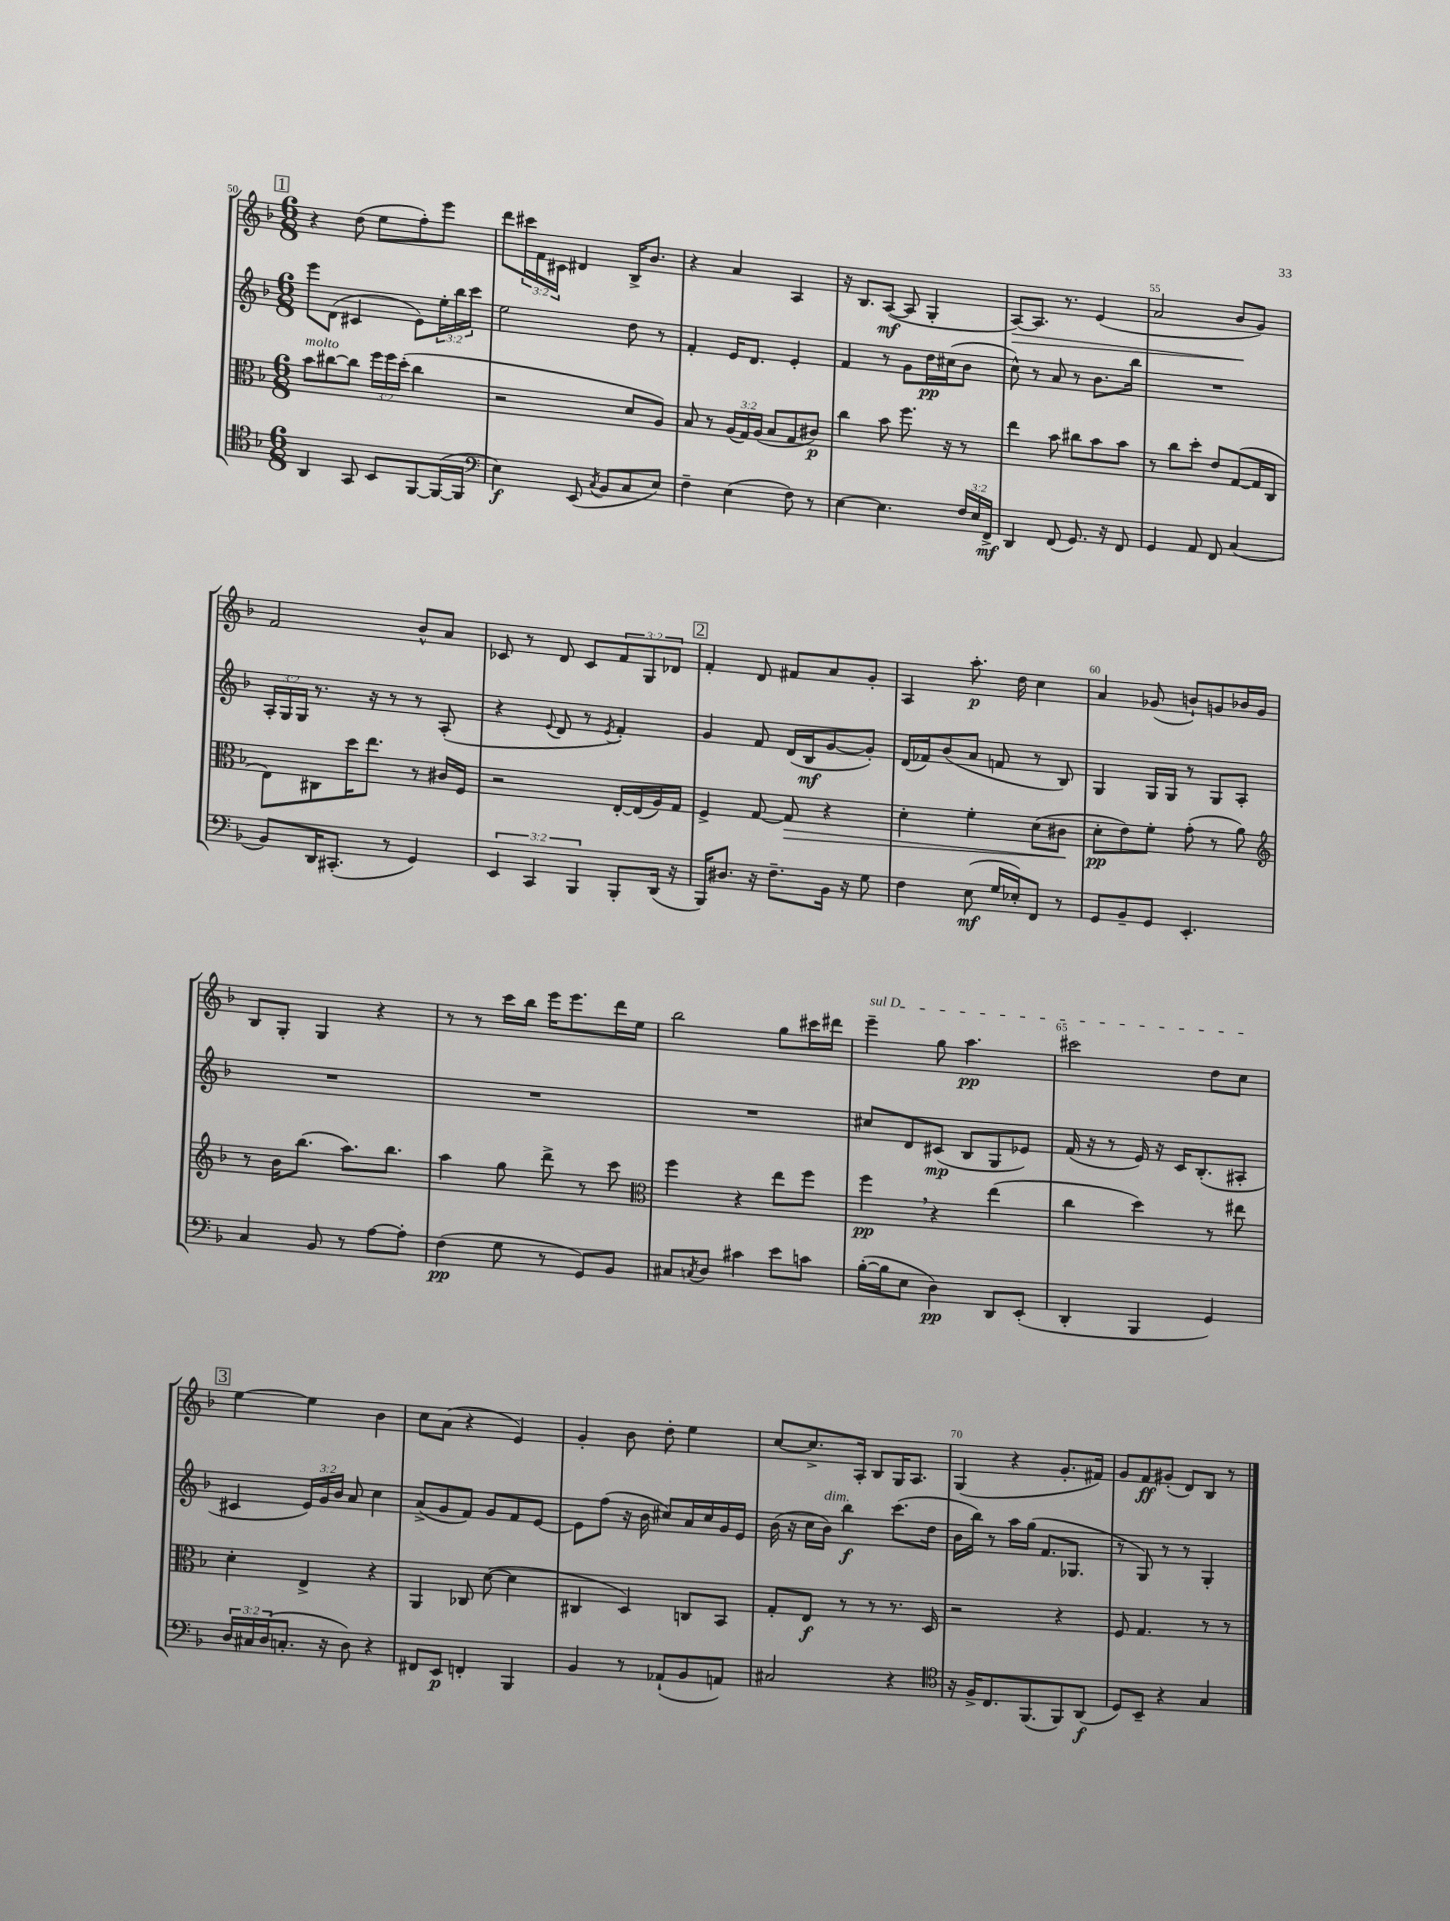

**kern	**kern	**kern	**kern
*staff4	*staff3	*staff2	*staff1
*clefC4	*clefC3	*clefG2	*clefG2
*k[b-]	*k[b-]	*k[b-]	*k[b-]
*M6/8	*M6/8	*M6/8	*M6/8
4AA	8b-	8eee	4r
.	[8cc#	(8d	.
8GG	8cc#]	4c#	(8dd
8BB-	24ff	.	8ee
.	24ff	.	.
.	(24dd'	.	.
[8FF	4cc#	8e)	8ff')
(16FF_	.	24ee'	8eee
.	.	24bb-	.
16FF]	.	.	.
.	.	24ccc	.
=	=	=	=
*clefF4	*	*	*
4E)	2r	2ee	8ddd
.	.	.	24ccc#
.	.	.	24f
.	.	.	24c#
(8EE	.	.	4d#
8qC	.	.	.
8BB-	.	.	.
8C	8d	8dd	16B-^
.	.	.	8.b-
8E)	8A)	8r	.
=	=	=	=
4F~	8B-	4f'	4r
.	8r	.	.
(4E	(24A	16e	4a
.	24G)	.	.
.	.	8.d	.
.	(24A	.	.
.	8B-	.	.
8F)	8G	4e'	4A
8r	8c#)	.	.
=	=	=	=
[4E	4cc	4f	16r
.	.	.	8.B-
4.E]	8b-	8r	([8A
.	8.ff	8g	8A]
.	.	16dd	4G'
.	16r	(16cc#	.
24F	8r	8b-	.
24E	.	.	.
24FF^	.	.	.
=	=	=	=
4DD	4ee	8cc^^)	[8A)
.	.	8r	8.A]
(8FF	8b-	8a	.
.	.	.	8.r
8.GG)	8cc#	8r	.
.	8b-	8.b-	(4e
16r	.	.	.
8FF	8b-	.	.
.	.	16bb-	.
=	=	=	=
4GG	8r	2.r	2a
.	8cc	.	.
8AA	8dd'	.	.
8FF	8e	.	.
(4C	([8G	.	8b-
.	16G]	.	8g)
.	16C	.	.
=	=	=	=
8BB-)	8E)	24A'	2f
.	.	24G	.
.	.	24G	.
16DD	8C#	8.r	.
(8.CC#'	.	.	.
.	16dd	.	.
.	8.ee	16r	.
8r	.	8r	.
4GG)	8r	8r	8b-^^
.	16c#	(8A'	8a
.	16F	.	.
=	=	=	=
6EE	2r	4r	8c-
.	.	.	8r
6CC	.	.	.
.	.	8qqe	.
.	.	8d	8d
6BBB-	.	.	.
.	.	8r	8c-
.	.	8qe	.
8BBB-'	[16E'	4f')	12f
.	(16E]	.	.
.	.	.	12G
(16DD	16A)	.	.
.	.	.	12d-
16r	16G	.	.
=	=	=	=
16BBB-)	4F^	4g	4f'
8.D#	.	.	.
16r	[8G	8f	8d
8.F~	.	.	.
.	8G]	(16d	8f#
.	.	16B-	.
16BB-	4r	[8g	8a
16r	.	.	.
8G	.	8g'])	8g'
=	=	=	=
4F	4d'	(16d	4A
.	.	16f-)	.
.	.	(8b-	.
(8E	4f'	8a	8.aa'
16G	.	8f	.
16E-')	.	.	16dd
8FF	(8d	8r	4cc
8r	8c#	8B-)	.
=	=	=	=
8GG	8d'	4G	4a
8BB-~	8e)	.	.
8GG	8f'	16G	(8g-
.	.	16G	.
4.EE'	(8g'	8r	8b`)
.	8r	8G	8g
.	8a)	8A'	16b-
.	.	.	16g
=	=	=	=
*	*clefG2	*	*
4C	8r	2.r	8B-
.	16b-	.	8G'
.	(8.bb-	.	.
8BB-	.	.	4G
8r	8.aa)	.	.
[8A	.	.	4r
.	8.bb-	.	.
8A']	.	.	.
=	=	=	=
(4F	4aa	2.r	8r
.	.	.	8r
8G	8gg	.	16ccc
.	.	.	16bb-
8r	8ddd^	.	16eee
.	.	.	8.eee
8GG)	8r	.	.
8BB-	8ccc	.	16ddd
.	.	.	16ee
=	=	=	=
*	*clefC3	*	*
8C#	4ff	2.r	2bb-
8qC	.	.	.
8D	.	.	.
4c#	4r	.	.
8e	8ee	.	8gg
8c	8ff	.	16ccc#
.	.	.	16ddd#
=	=	=	=
([16B-'	4ff	8cc#	4eee~
16B-]	.	.	.
8E	.	8d	.
4D)	4r	(8c#	8gg
.	.	8B-	4.aa
8DD	(4ee	8G	.
(8EE'	.	8e-)	.
=	=	=	=
4DD'	4cc	(16f	2ccc#
.	.	16r	.
.	.	8r	.
4BBB-	4dd)	16e)	.
.	.	16r	.
.	.	16c	.
.	.	(8.B-'	.
4GG)	8r	.	8dd
.	8ee#	8A#'	8cc
=	=	=	=
24D	4d'	4c#	[4ee
24C#	.	.	.
(24D	.	.	.
8.C'	.	.	.
.	4E^	24e)	4ee]
.	.	24g	.
16r	.	.	.
.	.	24b-	.
8D)	.	8a	.
4r	4r	4cc	4b-
=	=	=	=
8FF#	4AA	(8a^	8cc
8EE	.	8g	(8a
4FF'	8C-	8f)	4r
.	([8d	8g	.
4BBB-	4d]	8f	4e)
.	.	[8e	.
=	=	=	=
4BB-	4C#	8e]	4g'
.	.	(8ff	.
8r	4D)	16r	8b-
.	.	16b-	.
(8AA-`	.	8cc#)	8dd'
8BB-	8C	16a	4ee
.	.	16cc#	.
8AA)	8BB-	16g	.
.	.	16e	.
=	=	=	=
2C#	8G'	(16b-	[8cc
.	.	16r	.
.	8E	16cc	8.cc^]
.	.	16b-)	.
.	8r	4bb-	.
.	.	.	16A'
.	8r	.	8B-
4r	8.r	(8.ccc	16G
.	.	.	8.A
.	16D	16dd	.
=	=	=	=
*clefC4	*	*	*
16r	2r	16b-	(4G
16F^	.	16bb-)	.
8.C	.	8r	.
.	.	16aa	4r
(8.FF	.	(16gg	.
.	.	8.f	.
8FF)	4r	.	8.g'
.	.	8.G-	.
(8AA	.	.	.
.	.	.	16f#)
=	=	=	=
8D)	8F	8r	8g
8BB-~	4.G	8G)	8f
4r	.	8r	(8g#'
.	.	8r	8d)
4G	8r	4G'	8B-
.	8r	.	8r
==	==	==	==
*-	*-	*-	*-
